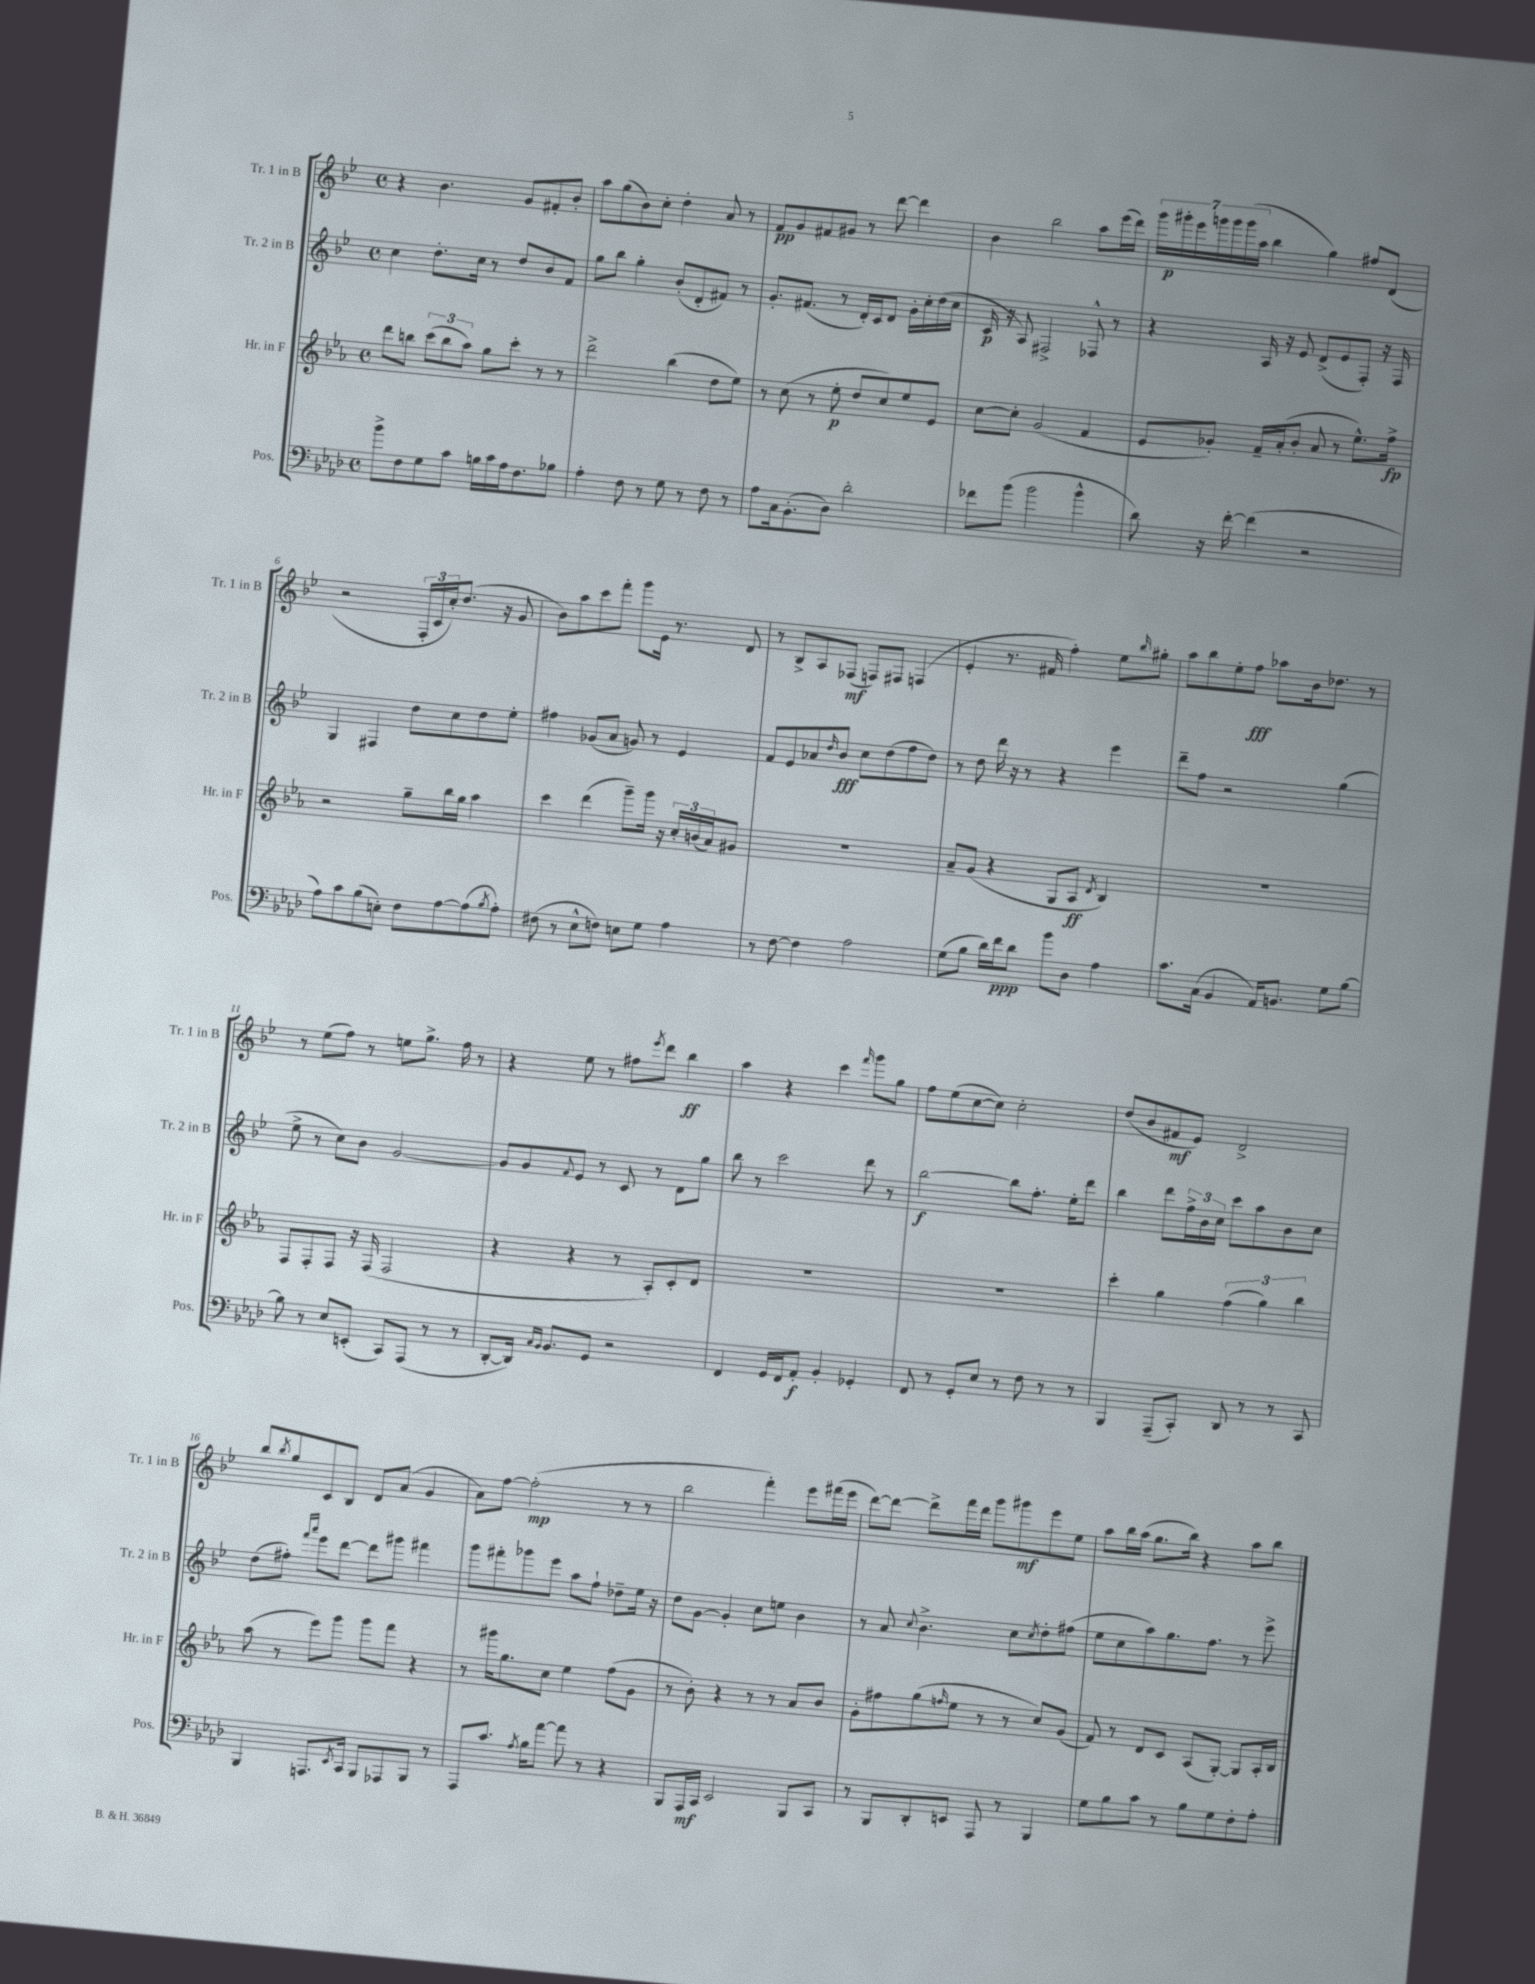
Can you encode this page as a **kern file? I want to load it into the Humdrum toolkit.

**kern	**kern	**kern	**kern
*staff4	*staff3	*staff2	*staff1
*clefF4	*clefG2	*clefG2	*clefG2
*k[b-e-a-d-]	*k[b-e-a-]	*k[b-e-]	*k[b-e-]
*M4/4	*M4/4	*M4/4	*M4/4
*met(c)	*met(c)	*met(c)	*met(c)
8b-^\L	8ddd\L	4cc\	4r
8F\	8bb\J	.	.
8G\	(12ccc\L	8.dd'\L	4.b-\
.	12bb\	.	.
8c\J	.	.	.
.	12aa-\J)	.	.
.	.	16cc\Jk	.
16B\LL	8gg\L	8r	.
16c\	.	.	.
16A-\J	8ccc'\J	8dd/L	8g/L
8.F\	.	.	.
.	8r	8b-/	8f#'/
8B-\J	8r	8f/J	8b-'/J
=	=	=	=
4A-'\	2ddd^\	8gg\L	8aa\L
.	.	8bb-\J	(8gg\
8F\	.	4gg'\	8b-\)
8r	.	.	8cc'\J
8G\	(4bb-\	(8b-'/L	4dd'\
8r	.	8d'/	.
8F\	8dd\L	8f#/J)	8a/
8r	8ee-\J)	8r	8r
=	=	=	=
8A-\L	8r	8.g'/L	8f/L
16C\k	(8cc\	.	8g/
(8.BB-'\	.	(8.f#/J	.
.	8r	.	8f#/
8D-\J)	8ee-'\	8r	8g#/J
2d-'\	8dd/L	16d'/LL)	8r
.	.	16c/J	.
.	8cc/)	8d/J	[8ddd\
.	8ee-/	16g'\LL	4ddd\]
.	.	16cc'\	.
.	8e-/J	(16dd\	.
.	.	16cc\JJ	.
=	=	=	=
8f-\L	[8cc\L	16c/	4b-\
.	.	16r	.
(8b-\J	8cc'\]J	8A/)	.
2b-\	(2g/	2F#^/	2bb-\
4b-^^\	4f/	8F-^^/	8aa\L
.	.	8r	(16eee-\L
.	.	.	16ddd\JJ)
=	=	=	=
8d-\)	8e-/L	4r	28ggg\LL
.	.	.	28ggg#'\
.	.	.	28eee-\
.	.	.	28ggg\
16r	8g-'/J)	.	.
.	.	.	28ggg\
.	.	.	(28ggg\
[16f'\	.	.	.
.	.	.	28aa\JJ
(4f\]	16f~/LL	16A/	4bb-\
.	(16a-'/J	16r	.
.	8b-'/J	8e-/	.
2r	8a-/	(8d^/L	4gg\)
.	8r	8e-/	.
.	8.ee-^^\L)	8F'/J)	8ff#/L
.	.	16r	(8d/J
.	16ff^\Jk	16F/	.
=	=	=	=
8A-\L)	2r	4G/	2r
8c\	.	.	.
(8B-\	.	4F#/	.
8E'\J)	.	.	.
8F\L	8gg~\L	8dd\L	24F'/LL
.	.	.	24c/
.	.	.	24cc'/J)
[8A-\	16bb-\L	8cc\	(8.dd/J
.	16gg\JJ	.	.
(8A-\]	4aa-\	8dd\	.
.	.	.	16r
8qB-/	.	.	.
8A-'\J)	.	8ee-'\J	8g/
=	=	=	=
(8F#\	4ccc\	4ff#\	8b-\L)
8r	.	.	8aa\
8E-^^\L	(4ddd\	(8g-/L	8ccc\
8F\J)	.	8a/J	8fff'\J
8E\L	8ggg~\L)	8g/)	8ggg\L
8G\J	16ggg\Jk	8r	16e-\Jk
.	16r	.	8.r
4A-\	24cc'/LL	4e-/	.
.	(24b/	.	.
.	24a-/J)	.	.
.	8g#/J	.	8d/
=	=	=	=
8r	1r	8f/L	8r
[8F\	.	8e-/	8B-^/L
4F\]	.	8a-/	8A/
.	.	16qqdd/	.
.	.	8b-/J	(8F-/J
2A-\	.	8cc\L	8F/L)
.	.	(8dd\	8F#/J
.	.	8ff\	(4F/
.	.	8dd\J)	.
=	=	=	=
(8G\L	8a-~/L	8r	4e-'/
8B-\J	(8g/J	8dd\	.
16d-\LL)	4r	16ddd\	8.r
16f\J	.	16r	.
8d-\J	.	8r	.
.	.	.	16f#/
8b-\L	8G/L	4r	4ff'\)
8D-\J	8A-/J	.	.
.	8qd/	.	.
4A-\	4B-/)	4eee-\	8ee-\L
.	.	.	16qqbb-/
.	.	.	8gg#'\J
=	=	=	=
8.c\L	1r	8ddd~\L	8aa\L
.	.	8ff\J	8bb-\
(16C\Jk	.	.	.
4BB-/	.	2r	8ee-'\
.	.	.	8ff\J
16AA-/LK)	.	.	8aa-\L
8.BB/J	.	.	.
.	.	.	16b-\k
.	.	.	8.dd-\J
8G\L	.	(4gg\	.
[8B-\J	.	.	8r
=	=	=	=
8B-\]	8F/L	8ee-^\	8r
8r	8F'/	8r	(8ee-\L
8E-/L	8F/J	8cc\L)	8ff\J)
(8EE'/J	16r	8b-\J	8r
.	(16F/	.	.
8CC/L)	2F/	[2g/	8ee\L
(8AAA-/J	.	.	8.gg^\J
8r	.	.	.
.	.	.	16ff\
8r	.	.	8r
=	=	=	=
[8DD-'/L	4r	8g/]L	4r
16DD-/]Jk)	.	8g/	.
16qqC/LL	.	.	.
16qqBB-/JJ	.	.	.
8.BB-/L	.	.	.
.	.	8qqf/	.
.	4r	8e-/J	8ee-\
8GG/J	.	8r	8r
2r	8r	8c/	8ff#\L
.	.	.	8qeee-/
.	8A-'/L)	8r	8ddd\J
.	8c'/	8d\L	4bb-\
.	8d/J	8gg\J	.
=	=	=	=
4FF/	1r	8bb-\	4aa\
.	.	8r	.
16GG/LL	.	2ccc\	4r
16FF/J	.	.	.
8AA-'/J	.	.	.
4BB-'/	.	.	4ccc\
.	.	.	16qqfff/
4GG-'/	.	8ddd\	8ggg\L
.	.	8r	8gg\J
=	=	=	=
8FF/	1r	[2bb-\	8ff\L
8r	.	.	(8ee-\
8GG'/L	.	.	[8cc\
8E-/J	.	.	8cc\]J)
8r	.	8bb-\]L	2cc'\
8F\	.	8.ff'\J	.
8r	.	.	.
.	.	16ee-'\LK	.
8r	.	8ddd\J	.
=	=	=	=
4BBB-/	4ccc'\	4bb-\	(8dd/L
.	.	.	8b-/
(8AAA-~/L	4gg\	8ddd\L	8f#/
8CC'/J)	.	24ff^\L	8e-/J)
.	.	24b-\	.
.	.	24cc\JJ	.
8DD-/	(6ff\	8ccc\L	2d^/
8r	.	8aa\	.
.	6gg\)	.	.
8r	.	8b-\	.
.	6bb-\	.	.
8CC/	.	8cc\J	.
=	=	=	=
4BBB-/	(8aa-\	(8dd\L	8bb-/L
.	.	.	8qbb-/
.	8r	8ff#'\J)	8gg/
.	.	16qqfff/LL	.
.	.	16qqaaa/JJ	.
8.AAA/L	8eee-\L)	8eee-\L	8c/
.	8ggg\J	[8ddd\J	8B-/J
8qEE-/	.	.	.
16CC/Jk	.	.	.
8BBB-/L	8ggg\L	8ddd\]L	8d/L
8AAA-/	8fff\J	8ggg#\J	(8a/J
8BBB-/J	4r	4fff#\	4g/
8r	.	.	.
=	=	=	=
8AAA-/L	8r	8ggg\L	8a\L)
8.c/J	16ggg#\LK	8fff#'\	[8ff\J
.	8.gg\	.	.
.	.	8ggg-\	(2ff'\]
8qA-/	.	.	.
16B-\LK	.	.	.
[8a-\J	8cc\J	8eee-\J	.
8a-\]	4ee-\	8aa\L	.
8r	.	8ff`\J	.
4r	(8ff\L	8dd-~\L	8r
.	8g\J	16ee-\Jk	8r
.	.	16r	.
=	=	=	=
8BBB-/L	8r	8dd\L	2bb-\
16AAA-/L	8b-'\)	[8g\J	.
16CC/JJ	.	.	.
2EE-/	4r	4g'/]	.
.	8r	8cc\L	4fff'\)
.	8r	8ee\J	.
8BBB-/L	8a-/L	4b-\	8eee-\L
8CC/J	8b-/J	.	(16fff#\L
.	.	.	16eee-\JJ
=	=	=	=
8r	8g'\L	8r	[8ddd\L)
8BBB-/L	8ff#\	8a/	8ddd\_J
.	.	8qqcc/	.
8DD-'/	(8gg\	4.b-^\	8ddd^\]L
.	16qqff/	.	.
8EE/J	8ee-\J	.	16fff\L
.	.	.	16ddd\JJ
8AAA-/	8r	.	8ggg\L
8r	8r	8cc\L	8ggg#\
.	.	8qcc/	.
4BBB-/	8cc/L)	8dd'\	8eee-\
.	(8g/J	(8ff#\J	8ee-\J
=	=	=	=
8G\L	8f/)	8ee-\L	8aa\L
8B-\	8r	8cc\	16bb-\L
.	.	.	(16aa\JJ
8c\J	8d/L	8aa\)	8.gg\L
8r	8c/J	8.gg\	.
.	.	.	16bb-\Jk)
8B-\L	(8A-/L	.	4r
.	.	8.ff\J	.
8G\	[8G'/J)	.	.
8F'\	8G/]L	8r	8aa\L
8A-'\J	16A-'/L	8eee-^\	8bb-\J
.	16B-/JJ	.	.
==	==	==	==
*-	*-	*-	*-
